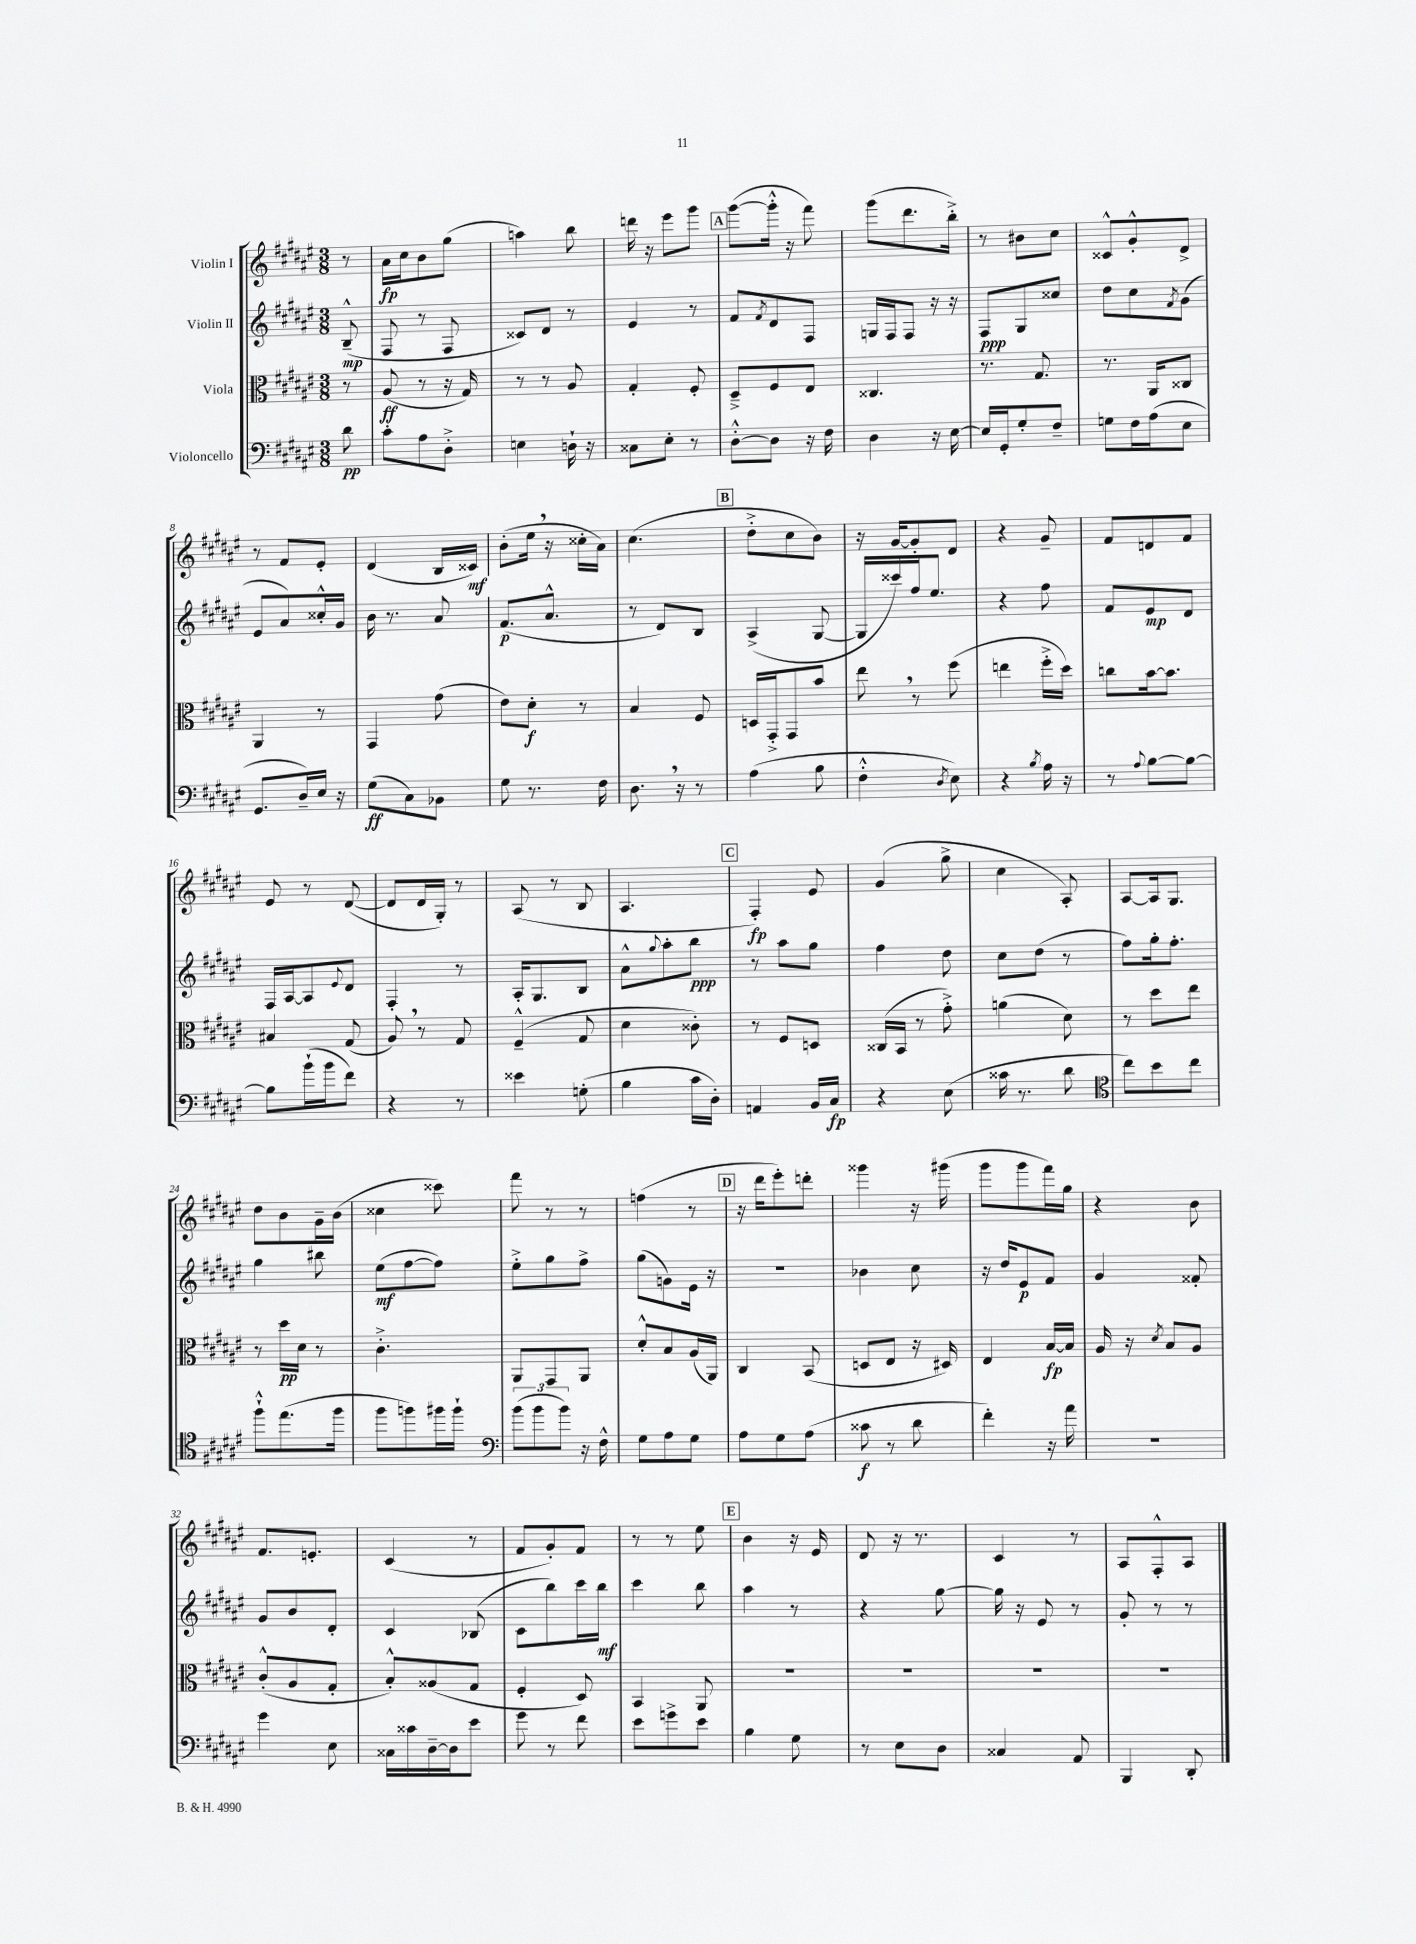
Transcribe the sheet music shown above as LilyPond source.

<<
\new StaffGroup <<
\new Staff = "s0" \with { instrumentName = "Violin I" } {
    \clef treble \key fis \major \numericTimeSignature \time 3/8 \partial 8
    r8 |
    ais'16\fp cis''16 b'8 gis''8( |
    a''4) b''8 |
    d'''16 r16 eis'''8 gis'''8 |
    \mark \markup { \box "A" } gis'''8~( gis'''16-.-^ r16 fis'''8) |
    gis'''8( dis'''8. b''16-.->) |
    r8 bis'8 cis''8 |
    cisis'8-^ gis'8-.-^ dis'8-> |
    r8 fis'8 eis'8-. |
    dis'4( b16 cisis'16\mf) |
    b'8-.( eis''16 \breathe r16 cisis''16-. ais'16) |
    cis''4.( |
    \mark \markup { \box "B" } dis''8-.-> cis''8 b'8) |
    r16 gis'16~ gis'8-. dis'8 |
    r4 gis'8-- |
    fis'8 d'8 fis'8 |
    eis'8 r8 dis'8~( |
    dis'8 dis'16 gis16-.) r8 |
    ais8( r8 b8 |
    ais4. |
    \mark \markup { \box "C" } fis4-.\fp) eis'8 |
    gis'4( gis''8-> |
    cis''4 ais8-.) |
    ais8~ ais16 gis8. |
    dis''8 b'8 gis'16-- b'16( |
    cisis''4 cisis'''8) |
    fis'''8 r8 r8 |
    f''4( r8 |
    \mark \markup { \box "D" } r16 dis'''16 eis'''8-.) d'''8-. |
    gisis'''4 r16 gis'''16( |
    gis'''8 gis'''8 fis'''16) gis''16 |
    r4 b'8 |
    fis'8. e'8.-. |
    cis'4( r8 |
    fis'8 gis'8-.) fis'8 |
    r8 r8 eis''8 |
    \mark \markup { \box "E" } b'4 r16 eis'16 |
    dis'8 r16 r8. |
    cis'4 r8 |
    ais8 fis8-.-^ ais8 \bar "|." |
}
\new Staff = "s1" \with { instrumentName = "Violin II" } {
    \clef treble \key fis \major \numericTimeSignature \time 3/8 \partial 8
    b8---^\mp( |
    fis8 r8 fis8 |
    cisis'8) dis'8 r8 |
    eis'4 r8 |
    \mark \markup { \box "A" } fis'8 \acciaccatura { fis'8 } dis'8 fis8 |
    g16 fis16 fis8 r16 r16 |
    fis8\ppp gis8 cisis''8 |
    dis''8 cis''8 \acciaccatura { fis'8 } gis'8( |
    eis'8 ais'8) cisis''16-.-^ gis'16 |
    b'16 r8. ais'8 |
    fis'8.\p( ais'8.-^ |
    r8 dis'8) b8 |
    \mark \markup { \box "B" } ais4->( gis8~ |
    gis16 cisis'''16) fis''16 eis''8. |
    r4 fis''8 |
    fis'8 eis'8\mp dis'8 |
    fis16 ais16~ ais8 \appoggiatura { eis'8 } dis'8 |
    fis4-. r8 |
    ais16-. gis8. b8 |
    ais'8-^ \appoggiatura { gis''8 } ais''8-. b''8\ppp |
    \mark \markup { \box "C" } r8 ais''8 gis''8 |
    fis''4 dis''8 |
    cis''8 dis''8( r8 |
    fis''8) gis''16-. fis''8.-. |
    gis''4 bis''8 |
    eis''8\mf( fis''8~ fis''8) |
    eis''8-.-> gis''8 fis''8-> |
    gis''8( g'8) eis'16 r16 |
    \mark \markup { \box "D" } r4. |
    bes'4 cis''8 |
    r16 dis''16 eis'8\p fis'8 |
    gis'4 fisis'8-. |
    gis'8 b'8 dis'8-. |
    cis'4 bes8( |
    cis'8 b''8) cis'''16 b''16\mf |
    cis'''4 b''8 |
    \mark \markup { \box "E" } ais''4 r8 |
    r4 gis''8~ |
    gis''16 r16 eis'8 r8 |
    gis'8-. r8 r8 \bar "|." |
}
\new Staff = "s2" \with { instrumentName = "Viola" } {
    \clef alto \key fis \major \numericTimeSignature \time 3/8 \partial 8
    r8 |
    ais8\ff( r8 r16 gis16) |
    r8 r8 ais8 |
    gis4-. fis8-. |
    \mark \markup { \box "A" } dis8---> fis8 eis8 |
    cisis4. |
    r8. gis8. |
    r8. ais,16 cisis8 |
    ais,4 r8 |
    gis,4 gis'8( |
    eis'8) dis'8-.\f r8 |
    b4 fis8 |
    \mark \markup { \box "B" } d16 gis,16-.-> gis,8 b'8 |
    eis''8 \breathe r8 fis''8( |
    e''4 fis''16-.-> dis''16) |
    c''8 b'16~ b'8. |
    bis4 gis8( |
    ais8) \breathe r8 gis8 |
    fis4---^( gis8 |
    dis'4 cisis'8-.) |
    \mark \markup { \box "C" } r8 fis8 d8 |
    cisis16( b,16 r8 gis'8-.->) |
    a'4( dis'8) |
    r8 dis''8 eis''8 |
    r8 dis''16\pp dis'16 r8 |
    cis'4.-.-> |
    ais,8 gis,8 ais,8 |
    dis'8-.-^ b8 ais16( ais,16) |
    \mark \markup { \box "D" } cis4 b,8( |
    d8 eis8 r16 dis16) |
    eis4 b16~\fp b16 |
    ais16 r16 \acciaccatura { dis'8 } b8 ais8 |
    cis'8-.-^( ais8 gis8-. |
    b8-.-^) aisis8( gis8 |
    fis4-. dis8) |
    b,4 ais,8 |
    \mark \markup { \box "E" } R4. |
    R4. |
    R4. |
    R4. \bar "|." |
}
\new Staff = "s3" \with { instrumentName = "Violoncello" } {
    \clef bass \key fis \major \numericTimeSignature \time 3/8 \partial 8
    dis'8\pp |
    cis'8-. ais8 dis8-.-> |
    e4 d16-! r16 |
    cisis8 eis8-. r8 |
    \mark \markup { \box "A" } dis8~-.-^ dis8 r16 fis16 |
    dis4 r16 eis16~ |
    eis16 gis,16-. gis8-. fis8-- |
    g8 fis16 ais16( eis8 |
    gis,8. dis16--) eis16 r16 |
    gis8\ff( cis8) bes,8 |
    gis8 r8. fis16 |
    dis8. \breathe r16 r8 |
    \mark \markup { \box "B" } ais4( b8 |
    fis4-.-^ \acciaccatura { dis8 } eis8) |
    r4 \acciaccatura { b8 } ais16 r16 |
    r8 \appoggiatura { ais8 } b8~ b8~ |
    b8 b'16-!( b'16 fis'8) |
    r4 r8 |
    eisis'4 g8-.( |
    b4 cis'16 dis16-.) |
    \mark \markup { \box "C" } a,4 b,16 cis16\fp |
    r4 eis8( |
    cisis'16 r8. dis'8 |
    \clef tenor cis''8) b'8 cis''8 |
    fis''8-!-^ eis''8.( fis''16 |
    fis''8 f''8) fis''16 fis''16-! |
    \clef bass \tuplet 3/2 { b'8( b'8 b'8) } r16 fis16-^ |
    gis8 ais8 gis8 |
    \mark \markup { \box "D" } ais8 gis8 ais8( |
    cisis'8\f r8 dis'8 |
    fis'4-.) r16 ais'16 |
    r4. |
    gis'4 eis8 |
    cisis16 cisis'16 dis16~-- dis16 eis'8 |
    gis'8 r8 fis'8 |
    eis'8 g'8-> eis'8 |
    \mark \markup { \box "E" } b4 gis8 |
    r8 eis8 dis8 |
    cisis4 ais,8 |
    b,,4 dis,8-. \bar "|." |
}
>>
>>
